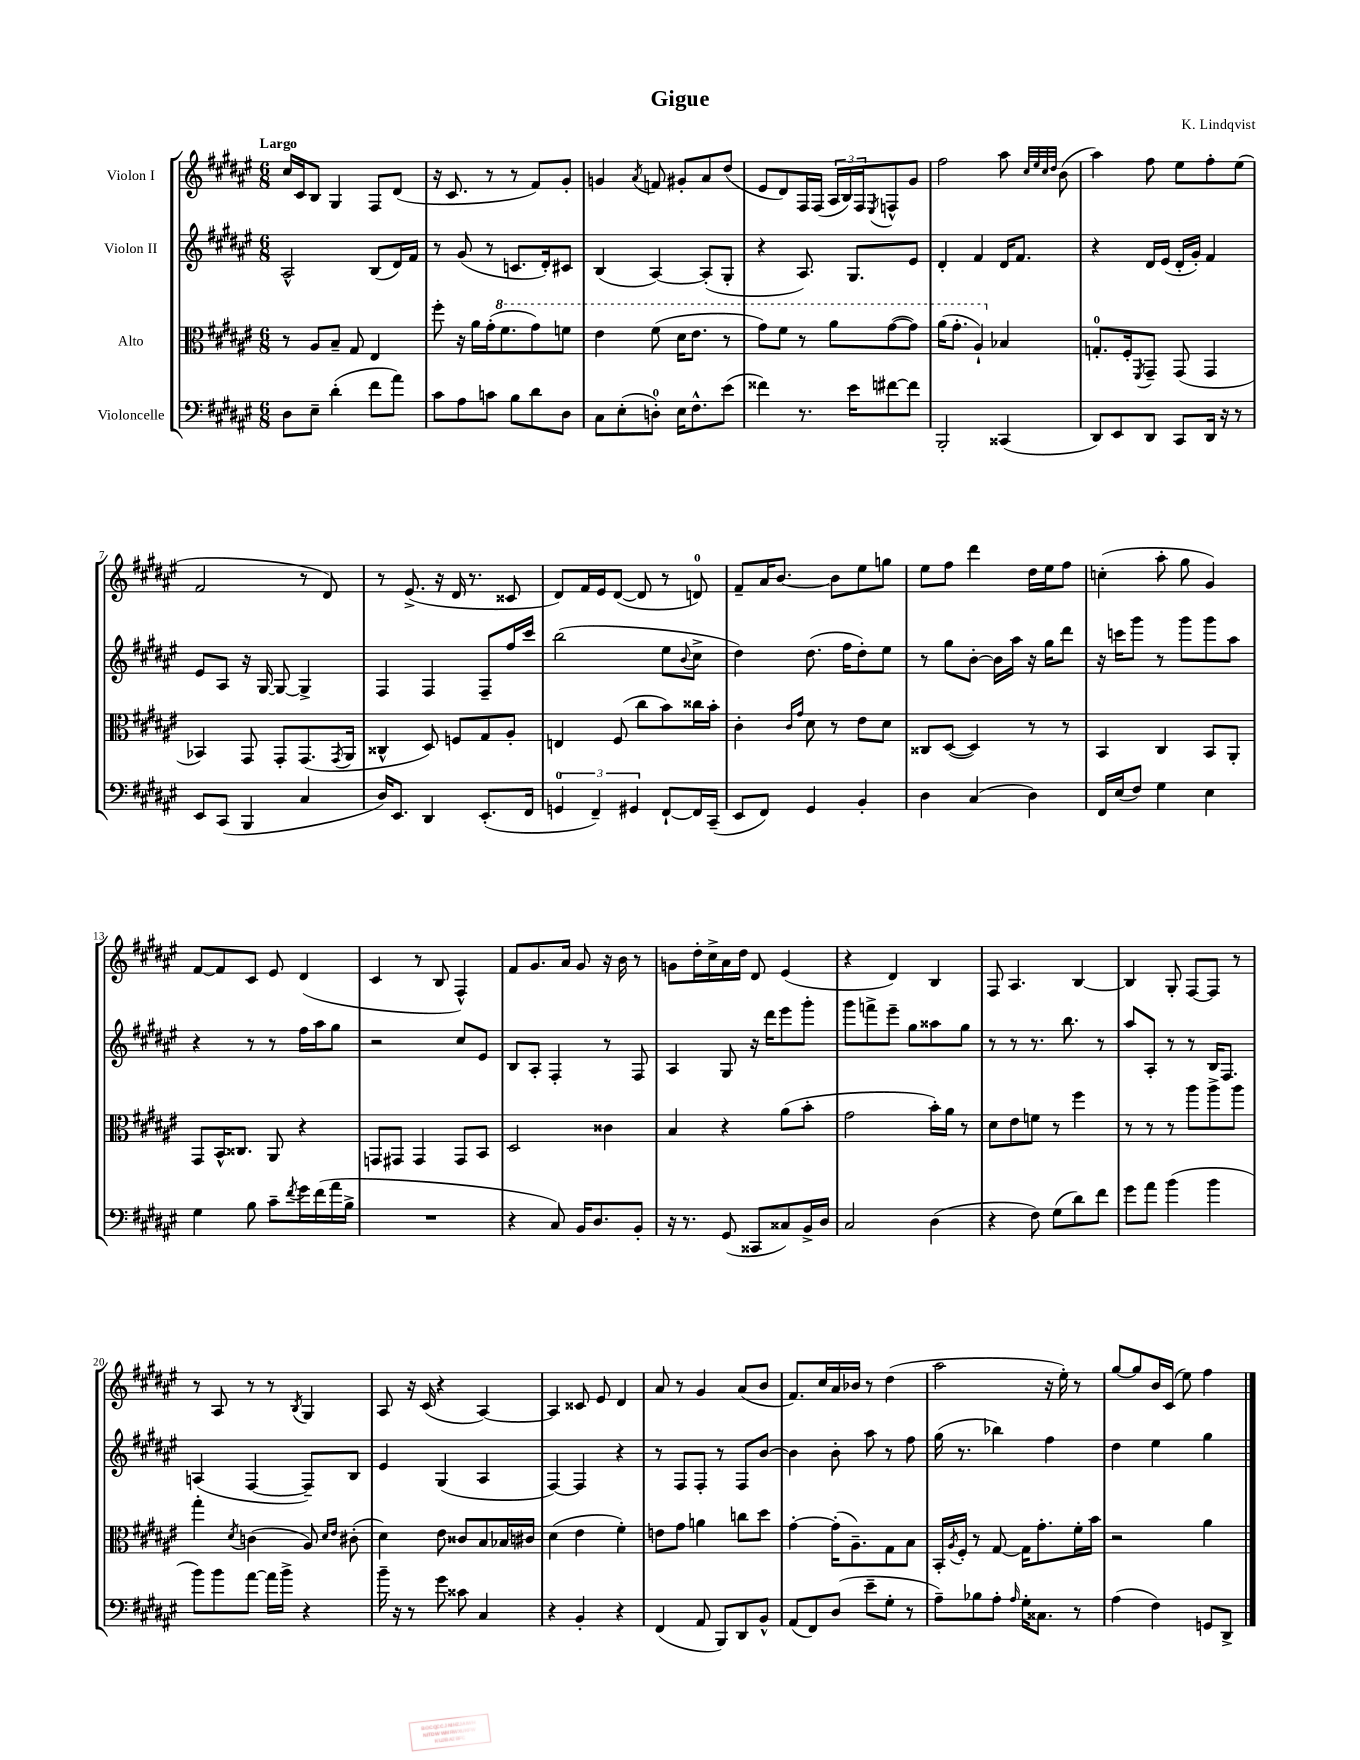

**kern	**kern	**kern	**kern
*part4	*part3	*part2	*part1
*staff4	*staff3	*staff2	*staff1
*I"Violoncelle	*I"Alto	*I"Violon II	*I"Violon I
*clefF4	*clefC3	*clefG2	*clefG2
*k[f#c#g#d#a#e#]	*k[f#c#g#d#a#e#]	*k[f#c#g#d#a#e#]	*k[f#c#g#d#a#e#]
*M6/8	*M6/8	*M6/8	*M6/8
=1	=1	=1	=1
!	!	!	!LO:TX:a:B:t=Largo
8D#\L	8r	2A#^^/	16cc#/LL
.	.	.	16c#/J
8E#~\J	8A#/L	.	8B/J
(4d#'\	8B~/J	.	4G#/
.	8G#/	.	.
8f#\L	4E#/	(8B/L	8F#/L
8a#\J)	.	16d#/L)	(8d#/J
.	.	16f#/JJ	.
=2	=2	=2	=2
8c#\L	8ff#'\	8r	16r
.	.	.	8.c#/
8A#\	16r	(8g#/	.
.	16a#\LL	.	.
8cn\J	(16g#'\J	8r	8r
*	*8va	*	*
.	8.ff#\	.	.
8B\L	.	8.cn/L	8r
8d#\	8gg#\)	.	8f#/L)
.	.	16d#'/k)	.
8D#\J	8ffn\J	8c#X/J	8g#'/J
=3	=3	=3	=3
8C#\L	4ee#\	(4B/	4gn/
(8E#'\	.	.	.
.	.	.	8qa#/
8Dn'\J)	(8ff#\	[4A#/)	8fn/
16E#\KL	16dd#\KL	.	8g#X'/L
8.F#^^\	8.ee#\J	.	.
.	.	(8A#'/L]	8a#/
(8e#\J	8r	8G#'/J	(8dd#/J
=4	=4	=4	=4
4f##X\)	8gg#\L)	4r	8e#/L
.	8ff#\J	.	8d#/)
8.r	8r	8.A#/)	16F#/L
.	.	.	(16F#/JJ
.	8aa#\L	.	24A#/LL
.	.	.	24B/)
16e#\KL	.	8.G#/L	.
.	.	.	24F#/J
.	.	.	8qE#/
[8f#X\	([8gg#\	.	8Fn^^/
8f#\J]	8gg#\J])	8e#/J	8g#/J
=5	=5	=5	=5
2BBB'/	(16aa#\KL	4d#'/	2ff#\
.	8.gg#'\J	.	.
.	4a#`/)	4f#/	.
*	*X8va	*	*
(4CC##X/	4B-X/	16d#/KL	8aa#\
.	.	8.f#/J	.
.	.	.	32qqcc#/LLL
.	.	.	32qqee#/
.	.	.	32qqcc#/
.	.	.	32qqdd#/JJJ
.	.	.	(8b\
=6	=6	=6	=6
8DD#/L)	8.Gn'/L	4r	4aa#\)
8EE#/	.	.	.
.	16F#'/k	.	.
.	8qFF#/	.	.
8DD#/J	8GG#~/J	16d#/LL	8ff#\
.	.	(16e#/JJ	.
8CC#/L	(8GG#/	16d#'/LL	8ee#\L
.	.	16g#'/JJ)	.
16DD#/Jk	4GG#/	4f#/	8ff#'\
16r	.	.	.
8r	.	.	(8ee#\J
!!LO:LB:g=z
=7	=7	=7	=7
8EE#/L	4BB-X/)	8e#/L	2f#/
(8CC#/J	.	8A#/J	.
4BBB/	8GG#/	16r	.
.	.	[16G#/	.
.	8GG#'/L	8G#/_	.
4C#/	(8.GG#/	4G#^/]	8r
.	.	.	8d#/)
.	8qGG#/	.	.
.	16AA#/Jk	.	.
=8	=8	=8	=8
16D#/KL)	4C##X^^/	4F#/	8r
8.EE#/J	.	.	.
.	.	.	(8.e#^/
4DD#/	8D#/)	4F#/	.
.	.	.	16r
.	8Fn/L	.	16d#/
.	.	.	8.r
(8.EE#'/L	8G#/	8F#~/L	.
.	8A#'/J	16ff#/L	8c##X/
16FF#/Jk	.	16ccc#/JJ	.
=9	=9	=9	=9
6GGn/	4En/	(2bb\	8d#/L)
.	.	.	16f#/L
6FF#~/)	.	.	.
.	.	.	16e#/J
.	(8F#/	.	([8d#/J
6GG#X/	.	.	.
.	8cc#\L	.	8d#/]
[8FF#`/L	8b\)	8ee#\L	8r
.	.	8qqb/	.
16FF#/L]	16cc##X\L	8cc#^\J	8dn/)
(16CC#~/JJ	16b'\JJ	.	.
=10	=10	=10	=10
8EE#/L	4c#'\	4dd#\)	8f#~/L
8FF#/J)	.	.	16a#/K
.	.	.	[8.b/J
.	16qqc#/LL	.	.
.	16qqg#/JJ	.	.
4GG#/	8d#\	(8.dd#\	.
.	8r	.	8b\L]
.	.	16ff#\KL	.
4BB'/	8e#\L	8dd#'\)	8ee#\
.	8d#\J	8ee#\J	8ggn\J
=11	=11	=11	=11
4D#\	8C##X/L	8r	8ee#\L
.	([8D#/J	8gg#\L	8ff#\J
(4C#/	4D#/])	[8b'\J	4ddd#\
.	.	16b\LL]	.
.	.	16aa#\JJ	.
4D#\)	8r	16r	16dd#\LL
.	.	16gg#\KL	16ee#\J
.	8r	8ddd#\J	8ff#\J
=12	=12	=12	=12
16FF#/LL	4BB/	16r	(4ccn'\
(16E#/J	.	16cccn\KL	.
8F#/J)	.	8ggg#\J	.
4G#\	4C#/	8r	8aa#'\
.	.	8ggg#\L	8gg#\
4E#\	8BB/L	8ggg#\	4g#/)
.	8AA#'/J	8aa#\J	.
!!LO:LB:g=z
=13	=13	=13	=13
4G#\	8GG#/L	4r	[8f#/L
.	16BB^^/K	.	8f#/]
.	8.C##X/J	.	.
8B\	.	8r	8c#/J
8c#~\L	8AA#/	8r	8e#/
8qf#/	.	.	.
16g#\L	4r	16ff#\LL	(4d#/
(16f#\	.	16aa#\J	.
16a#\	.	8gg#\J	.
16B^\JJ	.	.	.
=14	=14	=14	=14
2.r	8GGn/L	2r	4c#/
.	8GG#X/J	.	.
.	4GG#/	.	8r
.	.	.	8B/
.	8GG#/L	8cc#/L	4F#^^/)
.	8BB/J	8e#/J	.
=15	=15	=15	=15
4r	2D#/	8B/L	8f#/L
.	.	8A#'/J	8.g#/
8C#/)	.	4F#'/	.
.	.	.	16a#/Jk
16BB/KL	.	.	8g#/
8.D#/	.	.	.
.	4c##X\	8r	16r
.	.	.	16b\
8BB'/J	.	8F#/	8r
=16	=16	=16	=16
16r	4B/	4A#/	8gn\L
8.r	.	.	.
.	.	.	16dd#'\L
.	.	.	16cc#^\
(8GG#/	4r	8G#/	16a#\
.	.	.	16dd#\JJ
8CC##X/L	.	16r	8d#/
.	.	16ddd#\KL	.
8C##X/)	(8a#\L	8eee#\	(4e#/
16BB^/L	8b'\J	8ggg#'\J	.
16D#/JJ	.	.	.
=17	=17	=17	=17
2C#/	2g#\	8ggg#\L	4r
.	.	8fffn^\	.
.	.	8eee#~\J	4d#/)
.	.	8gg#\L	.
(4D#\	16b'\LL)	8aa##X\	4B/
.	16a#\JJ	.	.
.	8r	8gg#\J	.
=18	=18	=18	=18
4r	8d#\L	8r	8F#/
.	8e#\	8r	4.A#/
8F#\)	8fn\J	8.r	.
(8G#\L	8r	.	.
.	.	8.bb\	.
8d#\)	4ff#\	.	[4B/
8f#\J	.	8r	.
=19	=19	=19	=19
8g#\L	8r	8aa#/L	4B/]
8a#\J	8r	8A#'/J	.
(4b\	8r	8r	8G#'/
.	8aa#\L	8r	[8F#/L
4b\	8aa#^\	16B/KL	8F#/J]
.	.	8.F#/J	.
.	8aa#\J	.	8r
!!LO:LB:g=z
=20	=20	=20	=20
8b\L)	4gg#'\	(4An/	8r
8b\	.	.	8A#/
.	8qd#/	.	.
[8a#\J	(4cn\	[4F#/	8r
16a#\LL]	.	.	8r
16b^\JJ	.	.	.
.	.	.	8qB/
4r	8A#/)	8F#~/L])	4G#/
.	16qqd#/LL	.	.
.	16qqe#/JJ	.	.
.	(8c#X'\	8B/J	.
=21	=21	=21	=21
16b~\	4d#\)	4e#/	8A#/
16r	.	.	.
8r	.	.	16r
.	.	.	(16c#/
8g#\	8e#\	(4G#/	4r
8c##X\	8c##X/L	.	.
4C#/	8B/	4A#/	[4A#/)
.	16B-X/L	.	.
.	16c#X/JJ	.	.
=22	=22	=22	=22
4r	(4d#\	[4F#/)	4A#/]
4BB'/	4e#\	4F#/]	8c##X/
.	.	.	8e#/
4r	4f#'\)	4r	4d#/
=23	=23	=23	=23
(4FF#/	8en\L	8r	8a#/
.	8g#\J	8F#/L	8r
8AA#/	4an\	8F#'/J	4g#/
8BBB/L)	.	8r	.
8DD#/	8ccn\L	8F#/L	(8a#/L
8BB^^/J	8dd#\J	[8b/J	8b/J
=24	=24	=24	=24
(8AA#/L	[4g#'\	4b\]	8.f#/L)
8FF#/)	.	.	.
.	.	.	16cc#/L
(8D#/J	(16g#'\KL]	8b'\	16a#/
.	8.A#~\)	.	16b-X/JJ
8e#~\L	.	8aa#\	8r
8G#'\J	8G#\	8r	(4dd#\
8r	8B\J	8ff#\	.
=25	=25	=25	=25
8A#~\L)	16BB'/LL	(16gg#\	2aa#\
.	8qA#/	.	.
.	16F#'/JJ	8.r	.
8B-X\	8r	.	.
8A#'\J	[8G#/	4bb-X\)	.
16qqA#/	.	.	.
16G#'\KL	16G#\KL]	.	.
8.C##X\J	8.g#'\	.	.
.	.	4ff#\	16r
.	.	.	16ee#'\)
8r	16f#'\L	.	8r
.	16b\JJ	.	.
=26	=26	=26	=26
(4A#\	2r	4dd#\	[8gg#/L
.	.	.	8gg#/]
4F#\)	.	4ee#\	16b/L
.	.	.	(16c#/JJ
.	.	.	8ee#\)
8GGn/L	4a#\	4gg#\	4ff#\
8DD#^/J	.	.	.
==	==	==	==
*-	*-	*-	*-
